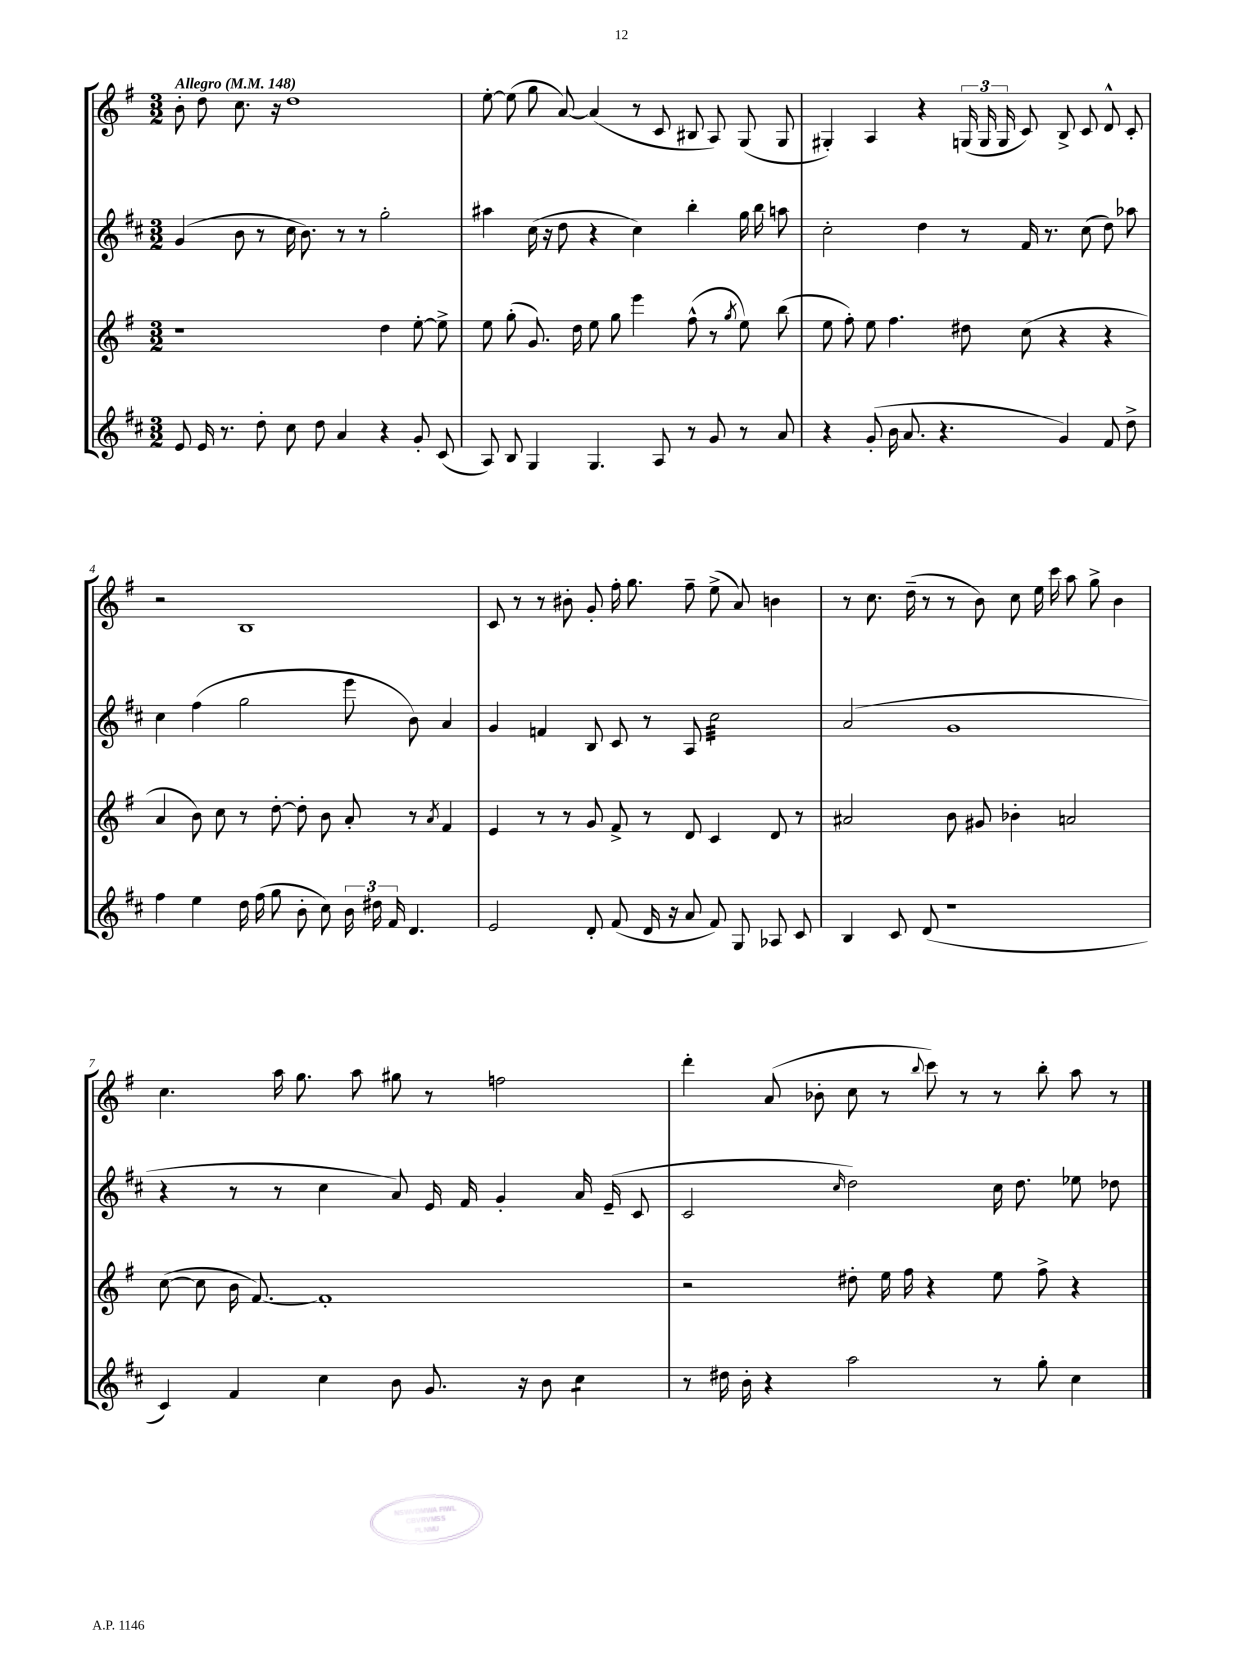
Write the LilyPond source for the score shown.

<<
\new StaffGroup <<
\new Staff = "s0" {
    \clef treble \key g \major \numericTimeSignature \time 3/2 \tempo "Allegro" 4 = 148
    \autoBeamOff b'8-. d''8 c''8. r16 d''1 |
    e''8~-. e''8( g''8 a'8~) a'4( r8 c'8 bis8 a8) g8( g8 |
    gis4-.) a4 r4 \tuplet 3/2 { g16( g16 g16 } c'8) b8-> c'8 d'8-^ c'8-. |
    r2 b1 |
    c'8 r8 r8 bis'8-. g'8-. fis''16-. g''8. fis''8-- e''8->( a'8) b'4 |
    r8 c''8. d''16--( r8 r8 b'8) c''8 e''16 c'''16 a''8 g''8-> b'4 |
    c''4. a''16 g''8. a''8 gis''8 r8 f''2 |
    d'''4-. a'8( bes'8-. c''8 r8 \appoggiatura { b''8 } c'''8) r8 r8 b''8-. a''8 r8 \bar "|." |
}
\new Staff = "s1" {
    \clef treble \key d \major \numericTimeSignature \time 3/2
    \autoBeamOff g'4( b'8 r8 cis''16 b'8.) r8 r8 g''2-. |
    ais''4 cis''16( r16 d''8 r4 cis''4) b''4-. g''16 b''16 a''8 |
    cis''2-. d''4 r8 fis'16 r8. cis''8( d''8) aes''8 |
    cis''4 fis''4( g''2 e'''8 b'8) a'4 |
    g'4 f'4 b8 cis'8 r8 a8 cis''2:32 |
    a'2( g'1 |
    r4 r8 r8 cis''4 a'8) e'16 fis'16 g'4-. a'16 e'16--( cis'8 |
    cis'2 \grace { cis''16 } d''2) cis''16 d''8. ees''8 des''8 \bar "|." |
}
\new Staff = "s2" {
    \clef treble \key g \major \numericTimeSignature \time 3/2
    \autoBeamOff r1 d''4 e''8~-. e''8-> |
    e''8 g''8-.( g'8.) d''16 e''8 g''8 e'''4 fis''8-^( r8 \acciaccatura { g''8 } e''8) b''8( |
    e''8 fis''8-.) e''8 fis''4. dis''8 c''8( r4 r4 |
    a'4 b'8) c''8 r8 d''8~-. d''8-. b'8 a'8-. r8 \acciaccatura { a'8 } fis'4 |
    e'4 r8 r8 g'8 fis'8-> r8 d'8 c'4 d'8 r8 |
    ais'2 b'8 gis'8 bes'4-. a'2 |
    c''8~( c''8 b'16 fis'8.~) fis'1-. |
    r2 dis''8-. e''16 fis''16 r4 e''8 fis''8-> r4 \bar "|." |
}
\new Staff = "s3" {
    \clef treble \key d \major \numericTimeSignature \time 3/2
    \autoBeamOff e'8 e'16 r8. d''8-. cis''8 d''8 a'4 r4 g'8-. cis'8( |
    a8) b8 g4 g4. a8 r8 g'8 r8 a'8 |
    r4 g'8-.( b'16 a'8. r4. g'4) fis'8 d''8-> |
    fis''4 e''4 d''16 fis''16( g''8 b'8-. cis''8) \tuplet 3/2 { b'16 dis''16 fis'16 } d'4. |
    e'2 d'8-. fis'8( d'16 r16 a'8 fis'8) g8 aes8 cis'8 |
    b4 cis'8 d'8( r1 |
    cis'4) fis'4 cis''4 b'8 g'8. r16 b'8 cis''4:8 |
    r8 dis''16 b'16-. r4 a''2 r8 g''8-. cis''4 \bar "|." |
}
>>
>>
